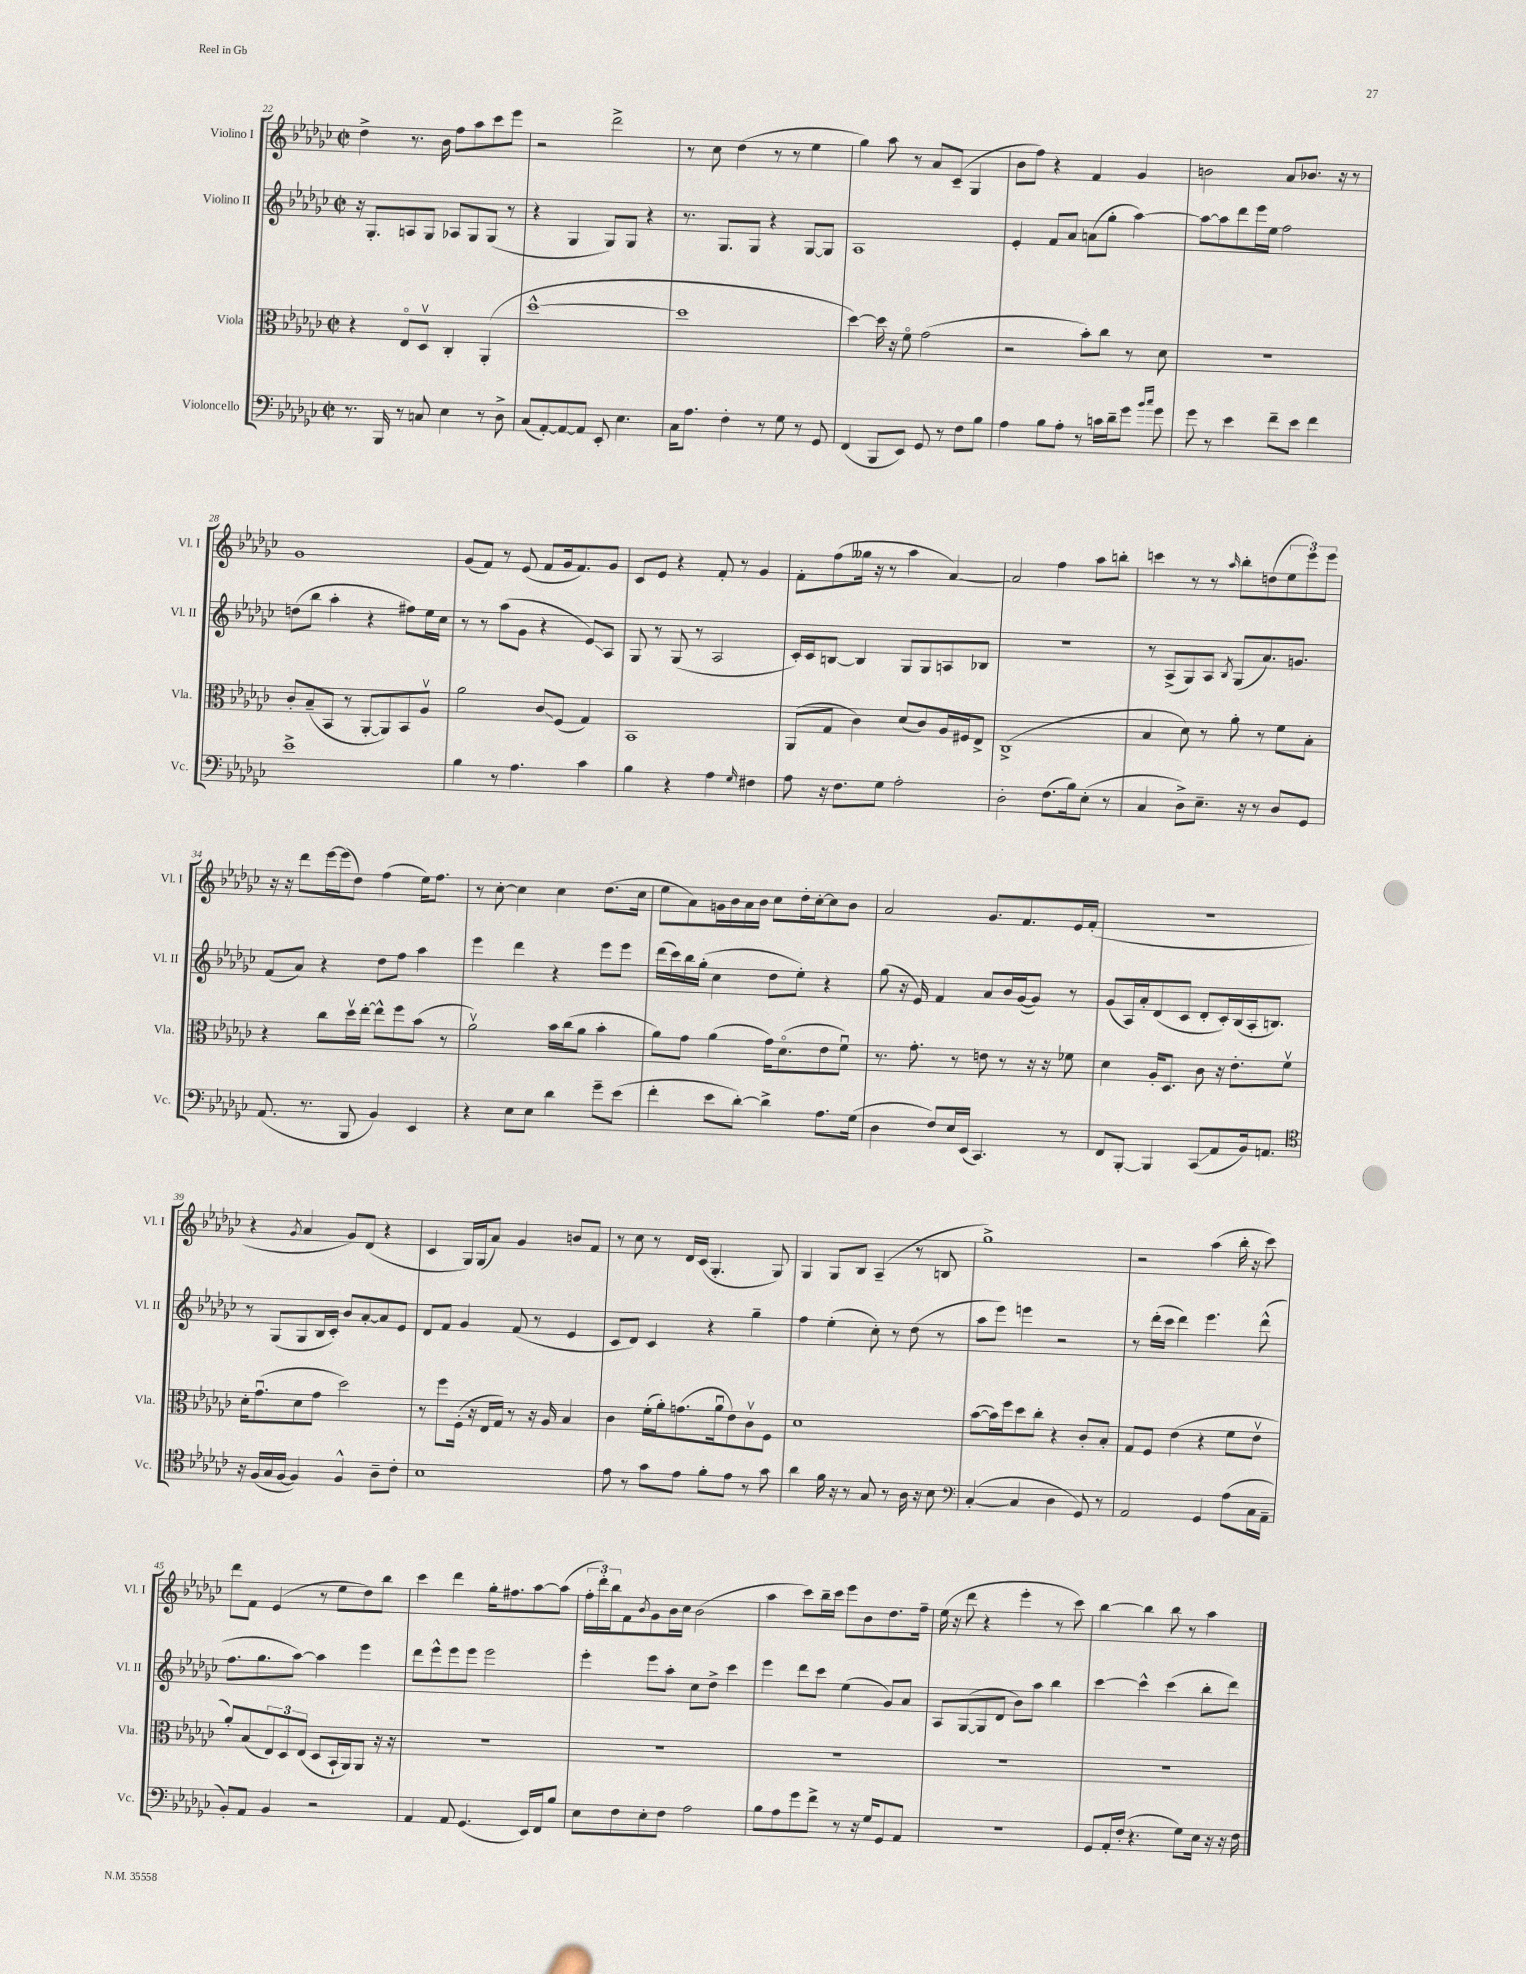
<<
\new StaffGroup <<
\new Staff = "s0" \with { instrumentName = "Violino I" shortInstrumentName = "Vl. I" } {
    \clef treble \key ges \major \defaultTimeSignature \time 2/2
    des''4-> r8. bes'16 f''8 aes''8 ces'''8 ees'''8 |
    r2 des'''2-> |
    r8 ces''8 des''4( r8 r8 ees''4 |
    ges''4) aes''8 r8 aes'8 ces'8--( ges4 |
    bes'8 f''8) r4 f'4 ges'4 |
    b'2 aes'8 bes'8. r16 r8 |
    ges'1 |
    ges'8( f'8) r8 ees'8( f'8 ges'16 f'8.) ges'8 |
    ces'8 ees'8 r4 f'8-. r8 ges'4 |
    f'8-. f''8( geses''16 r16 r8 aes''4 aes'4~) |
    aes'2 f''4 aes''8 b''8-. |
    c'''4 r8 r8 \grace { aes''16 } bes''8-. d''8( \tuplet 3/2 { ees''8 ees'''8) ees'''8 } |
    r16 r16 des'''8 ees'''16~ ees'''16( des''8) f''4( ees''16) f''8. |
    r8 ces''8~-. ces''4 ces''4 des''8.( ces''16 |
    ees''8 aes'8) g'16 bes'16 aes'16 bes'16 ces''8 des''16-. ces''16~-. ces''8 bes'8 |
    aes'2 ges'8. f'8. ees'16 f'16-.( |
    R1 |
    r4 \acciaccatura { ges'8 } aes'4 ges'8) des'8( r4 |
    ces'4 ges16) ges16( aes'8) ges'4 b'8 f'8 |
    r8 ces''8 r8 des'16 ces'16( ges4.-. ges8) |
    ges4 ges8 bes8 aes4--( r8 b8 |
    ges''1->) |
    r2 aes''4( bes''16-. r16 ces'''8) |
    des'''8 f'8 ees'4( r8 ees''8 des''8) bes''8 |
    ces'''4 des'''4 ges''16-. fis''8. aes''8~ aes''8( |
    \tuplet 3/2 { f''16-. des'''16-.) bes''16 } f'8 \acciaccatura { bes'8 } ges'8 bes'16 ces''16 bes'2( |
    aes''4 ces'''8) bes''16-- ces'''16 ees'''8 bes'8 des''8. f''16-- |
    ees''16( r16 des'''8 r4 ees'''4-. r8 ces'''8) |
    bes''4~ bes''4 bes''8 r8 aes''4 \bar "|." |
}
\new Staff = "s1" \with { instrumentName = "Violino II" shortInstrumentName = "Vl. II" } {
    \clef treble \key ges \major \defaultTimeSignature \time 2/2
    r16 ges8.-. a8 ges8 aes8 ges8 ges8( r8 |
    r4 ges4 ges8) ges8 r4 |
    r8. ges8. ges8 r4 ges8~ ges8 |
    aes1 |
    ees'4-. f'8 aes'8 a'8( ges''8-. aes''4~) |
    aes''8~ aes''8 des'''8 ees'''16 ees''16 f''2 |
    d''8( bes''8 aes''4-. r4 fis''8) ees''16 ces''16 |
    r8 r8 aes''8( ges'8 r4 ees'8\glissando) aes8 |
    ges8 r8 ges8( r8 aes2 |
    ces'16-.) ces'16 b8~ b4 ges8 ges8 a8 bes8 |
    r1 |
    r8 aes8->( ges8) aes8 \acciaccatura { bes8 } ges8( aes'8.) g'8. |
    f'8( aes'8) r4 des''8 f''8 aes''4 |
    ees'''4 des'''4 r4 ees'''8 ees'''8 |
    des'''16( ces'''16) bes''16 ges''16-.( ces''4 des''8 ees''8-.) r4 |
    ges''8( r16 ees'16) f'4 aes'8 bes'16 ges'16~( ges'8) r8 |
    ges'8( aes16) aes'16-. des'8( ces'8 des'8-. ces'16-.) bes16( aes16-. b8.) |
    r8 ges8( ges8 bes16 ces'16-.) bes'8 aes'8~-. aes'8 ees'8 |
    des'8 f'8 ges'4 f'8( r8 ees'4 |
    ces'8 des'8) ces'4 r4 ges''4-- |
    f''4 ees''4-.( ces''8-.) r8 des''8( r8 |
    aes''8 ees'''8) e'''4 r2 |
    r8 des'''16-.( ces'''16 des'''4) ees'''4. des'''8-^( |
    f''8. ges''8. aes''8~) aes''4 ees'''4 |
    des'''8 ees'''8-^ ees'''8 ees'''8 ees'''2 |
    ees'''4-. ees'''8 aes''8-. ces''8 des''8-> ces'''4 |
    ees'''4 des'''8 ces'''8 ees''4( ges'8) aes'8 |
    aes8 ges8~( ges8 des'8 bes'8) aes''8 bes''4 |
    ces'''4~ ces'''4-^ ces'''4( bes''8-. des'''8) \bar "|." |
}
\new Staff = "s2" \with { instrumentName = "Viola" shortInstrumentName = "Vla." } {
    \clef alto \key ges \major \defaultTimeSignature \time 2/2
    r4 ees8\flageolet des8\upbow ces4-. aes,4-.( |
    des''1~-^ |
    des''1 |
    des''4~) des''16 r16 f'8\flageolet ges'2( |
    r2 bes'8-.) ces''8 r8 des'8 |
    R1 |
    ces'8-. bes8--( bes,8 r8 aes,8~-. aes,8) bes,8 aes8\upbow |
    aes'2 ces'8\glissando f8( ges4) |
    bes,1 |
    aes,8( ges8 ces'4) des'8( ces'8) aes16 fis16 ees8-> |
    ces1->( |
    bes4 des'8) r8 aes'8-. r8 f'8 bes8-. |
    r4 ces''8 des''16\upbow ees''16~-. ees''8-^ f''8 bes'8( r8 |
    aes'2\upbow) bes'16 ces''16( aes'8 bes'4-. |
    aes'8) ges'8 aes'4( ges'16) des'8.\flageolet( ees'8 f'8\downbow) |
    r8. ges'8.-. r8 e'8 r8 r16 r16 fes'8 |
    des'4 aes16-. des8. ces'8 r16 ees'8.-. f'8\upbow |
    des'16-. ges'8.\downbow( des'8 ges'8 des''2) |
    r8 f''8 f16-.( r16 ees16 ges16) r8 r16 aes16 bes4 |
    ces'4 f'16-.( aes'16-.) g'8.( aes'16\downbow ees'8) ces'8\upbow f8 |
    des'1 |
    bes'8~( bes'16) f''16 des''8 ces''8-. r4 ces'8-. bes8-. |
    ges8 f8 ees'4( r4 f'8 ees'8\upbow |
    aes'8-.) bes8( \tuplet 3/2 { ees8) des8 ees8( } des8 bes,16-! aes,16) aes,8 r16 r16 |
    R1 |
    R1 |
    R1 |
    R1 |
    R1 \bar "|." |
}
\new Staff = "s3" \with { instrumentName = "Violoncello" shortInstrumentName = "Vc." } {
    \clef bass \key ges \major \defaultTimeSignature \time 2/2
    r8. bes,,16 r8 c8 ees4 r8 des8-> |
    ces8( aes,8~-.) aes,8~ aes,8 ees,8-. ees4. |
    ces16 aes8. f4-. r8 ges8 r8 ges,8 |
    f,4( bes,,8 ees,8) ges,8 r8 f8 bes8 |
    aes4 bes8 aes8-. r8 c'16 des'16-- ges'8 \grace { bes'16 ces''16 } ges'8 |
    ges'8 r8 ees'4 f'8-- ees'8 f'4 |
    ees'1-> |
    bes4 r8 aes4. ces'4 |
    bes4 r4 aes4 \grace { ges16 } fis4 |
    aes8 r16 f8. ges8 aes2-. |
    des2-. f8.( bes16) ees8-.( r8 |
    ces4 des8->) ees8.-- r16 r8 des8 ges,8 |
    aes,8.( r8. bes,,8 bes,4) ees,4 |
    r4 ees8 ees8 des'4 ges'8-- ees'8( |
    f'4-. ees'8 des'8~-.) des'4-> aes8. ges16( |
    des4 f8) ees16 ees,16( ces,4.) r8 |
    f,8 bes,,8~-. bes,,4 ces,8\glissando( aes,8 bes,16) a,8. |
    \clef tenor r16 f16( ges16 f16~ f4) f4-^ aes8-- ces'8-. |
    bes1 |
    ees'8 r8 ges'8 ees'8 f'8-. ees'8 r8 ges'8 |
    aes'4 f'16 r16 r8 ges8 r8 aes16 r16 bes8 |
    \clef bass ces4~-.( ces4 des4 ges,8) r8 |
    aes,2 ges,4 aes8( ces16 aes,16-- |
    bes,8-.) aes,8 bes,4 r2 |
    aes,4 aes,8 ges,4.( ees,16) f,16 bes8 |
    ees8 f8 ees8-. f8 aes2 |
    bes8 aes8 ges'8 f'8-> r8 r16 ges16 ges,8 aes,8 |
    R1 |
    ges,8 aes,16-. f16-.( r4. ges8) ees16 r16 r16 f16 \bar "|." |
}
>>
>>
\layout { \context { \Score currentBarNumber = #22 } }
